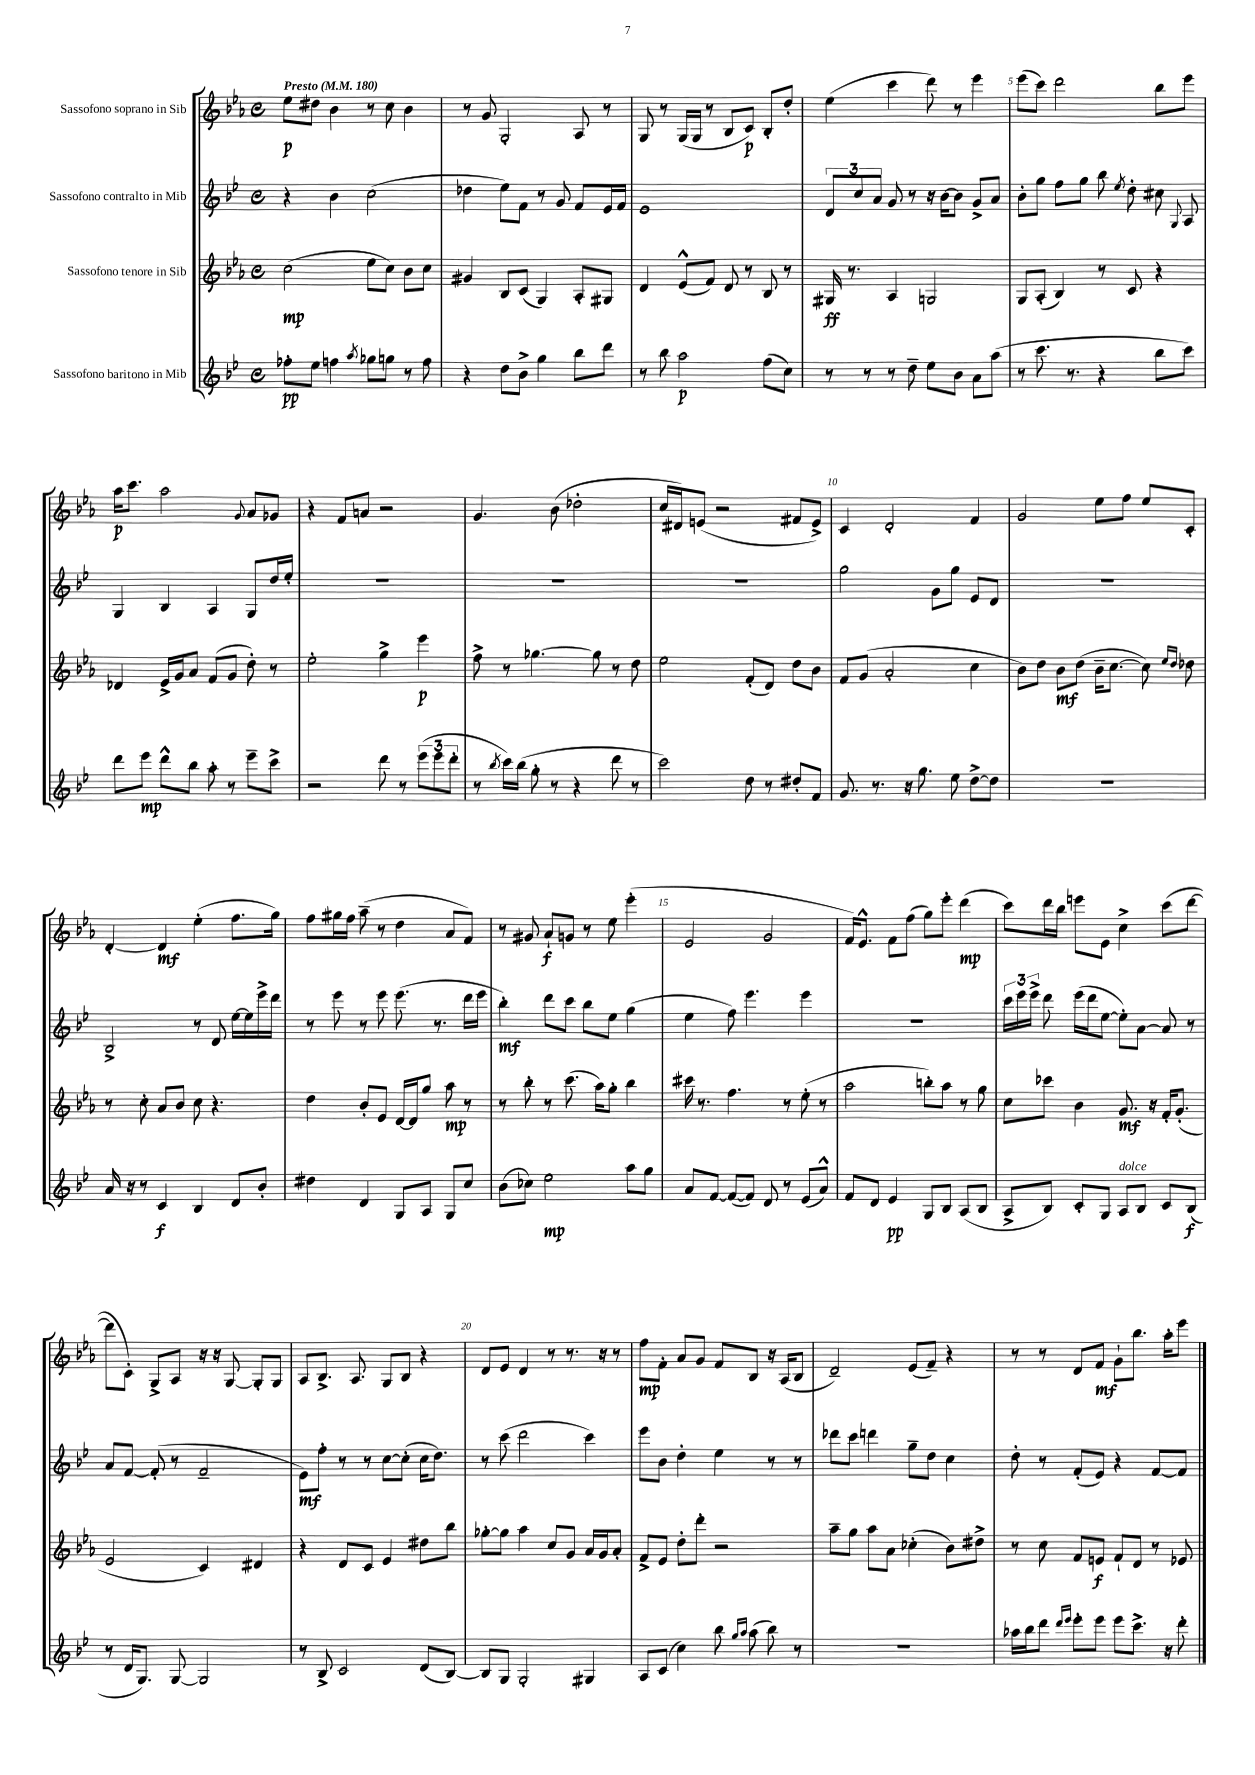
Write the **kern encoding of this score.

**kern	**kern	**kern	**kern
*staff4	*staff3	*staff2	*staff1
*clefG2	*clefG2	*clefG2	*clefG2
*k[b-e-]	*k[b-e-a-]	*k[b-e-]	*k[b-e-a-]
*M4/4	*M4/4	*M4/4	*M4/4
*met(c)	*met(c)	*met(c)	*met(c)
*MM180	*MM180	*MM180	*MM180
8ff-'	(2cc	4r	8ee-
8ee-	.	.	8dd#
4ff	.	4b-	4b-
8qaa	.	.	.
8gg-	8ee-	(2cc	8r
8gg	8cc)	.	8cc
8r	8b-	.	4b-
8ff	8cc	.	.
=	=	=	=
4r	4g#	4dd-	8r
.	.	.	8g
8dd	8B-	8ee-)	2G'
8b-^	(8c	8f	.
4gg	4G)	8r	.
.	.	8g	.
8bb-	8A-'	8f	8A-
8ddd	8G#	16e-	8r
.	.	16f	.
=	=	=	=
8r	4d	1e-	8G
8bb-	.	.	8r
2aa	(8e-^^	.	(16G
.	.	.	16G
.	8f)	.	8r
.	8d	.	8B-
.	8r	.	8c)
(8ff	8B-	.	8B-'
8cc)	8r	.	8dd'
=	=	=	=
8r	16G#	12d	(4ee-
.	8.r	.	.
.	.	12cc	.
8r	.	.	.
.	.	12a	.
8r	4A-	8g	4ccc
8dd~	.	8r	.
8ee-	2G	16r	8ddd)
.	.	[16b-	.
8b-	.	8b-]	8r
8a	.	8g^	4eee-
(8aa	.	8a	.
=	=	=	=
8r	8G	8b-'	(8eee-
8.ccc	(8A-'	8gg	8ccc)
.	4B-)	8ff	2ddd
8.r	.	.	.
.	.	8gg	.
4r	8r	8bb-	.
.	.	8qee-	.
.	8c	8dd'	.
8bb-	4r	8cc#	8bb-
.	.	8qqG	.
8ccc)	.	8A	8eee-
=	=	=	=
8ddd	4d-	4G	16aa-
.	.	.	8.ccc
8eee-	.	.	.
8ddd^^	16e-^	4B-	2aa-
.	16g	.	.
8bb-	8a-	.	.
8aa'	(8f	4A	.
8r	8g	.	.
.	.	.	8qqg
8eee-~	8dd')	8G	8a-
8ccc^	8r	16dd	8g-
.	.	16ee-'	.
=	=	=	=
2r	2ee-'	1r	4r
.	.	.	8f
.	.	.	8a
8ddd	4gg^	.	2r
8r	.	.	.
(12eee-	4eee-	.	.
12eee-	.	.	.
12ddd'	.	.	.
=	=	=	=
8r	8ff^	1r	4.g
8qbb-	.	.	.
16ccc)	8r	.	.
(16bb-	.	.	.
8gg'	[4.gg-	.	.
8r	.	.	(8b-
4r	.	.	2dd-'
.	8gg-]	.	.
8ddd	8r	.	.
8r	8dd	.	.
=	=	=	=
2ccc)	2ee-	1r	16cc
.	.	.	16d#)
.	.	.	(8e
.	.	.	2r
8dd	(8f'	.	.
8r	8d)	.	.
8dd#'	8dd	.	8f#
8f	8b-	.	8e^)
=	=	=	=
8.g	8f	2gg	4c
.	(8g	.	.
8.r	.	.	.
.	2a-'	.	2d'
16r	.	.	.
8.gg	.	.	.
.	.	8g	.
8ee-	.	8gg	.
[8dd^	4cc	8e-	4f
8dd]	.	8d	.
=	=	=	=
1r	8b-)	1r	2g
.	8dd	.	.
.	8b-	.	.
.	(8dd	.	.
.	16b-~	.	8ee-
.	[8.cc	.	.
.	.	.	8ff
.	8cc])	.	8ee-
.	16qqee-	.	.
.	16qqdd	.	.
.	8dd-	.	8c'
=	=	=	=
16a	8r	2B-^	[4d'
16r	.	.	.
8r	8cc'	.	.
4c	8a-	.	4d]
.	8b-	.	.
4B-	8cc	8r	(4ee-'
.	4.r	8d	.
8d	.	[16ee-	8.ff
.	.	16ee-]	.
8b-'	.	16eee-^	.
.	.	16ddd	16gg)
=	=	=	=
4dd#	4dd	8r	8ff
.	.	8eee-	16gg#
.	.	.	16ff
4d	8b-'	8r	(8aa-~
.	8e-	8eee-	8r
8G	[16d	(8.eee-	4dd
.	16d]	.	.
8A	8gg	.	.
.	.	8.r	.
8G	8aa-	.	8a-
8cc	8r	16ddd	8f)
.	.	16eee-	.
=	=	=	=
(8b-	8r	4bb-')	8r
8cc-)	8bb-'	.	8g#
2ee-	8r	8ddd	8a-`
.	(8.ccc	8ccc	8g
.	.	8bb-	8r
.	16aa-)	.	.
.	8gg'	8ee-	8ee-
8aa	4bb-	(4gg	(4eee-'
8gg	.	.	.
=	=	=	=
8a	16ccc#	4ee-	2e-
.	8.r	.	.
[8f	.	.	.
(8f_	4.ff	8ff)	.
8f])	.	4.eee-	.
8d	.	.	2g
8r	8r	.	.
(8e-	(8ee-'	4eee-	.
8a^^)	8r	.	.
=	=	=	=
8f	2aa-	1r	16f)
.	.	.	8.e-^^
8d	.	.	.
4e-	.	.	8f
.	.	.	(8ff
8G	8bb')	.	8gg)
8B-	8aa-	.	8eee-'
(8A	8r	.	(4ddd
8B-	8gg	.	.
=	=	=	=
8A^	8cc	24ccc	8ccc)
.	.	24eee-	.
.	.	24eee-^	.
8B-)	8ccc-	8ddd	16ddd
.	.	.	16bb-
8c'	4b-	(16eee-	8eee
.	.	16ddd	.
8G	.	[8ee-	8e-
8A	8.g	8ee-'])	4cc^
8B-	.	[8a	.
.	16r	.	.
8c	16f'	8a]	(8ccc
.	(8.g'	.	.
(8B-	.	8r	[8ddd
=	=	=	=
8r	2e-	8a	8ddd]
16d	.	[8f	8c')
8.G)	.	.	.
.	.	(8f']	8G^
[8G	.	8r	8A-
2G]	4c)	2f~	16r
.	.	.	16r
.	.	.	[8G
.	4d#	.	8G']
.	.	.	8G
=	=	=	=
8r	4r	8e-)	8A-
8B-^	.	8ff'	8.B-^
2c	8d	8r	.
.	.	.	8.A-
.	8c	8r	.
.	4e-	[8cc	8G
.	.	(8cc']	8B-
(8d	8dd#	16cc	4r
.	.	8.dd)	.
[8B-)	8bb-	.	.
=	=	=	=
8B-]	[8gg-'	8r	8d
8G	8gg-]	(8ccc	8e-
2G'	4aa-	2ddd	4d
.	8cc	.	8r
.	8g	.	8.r
4G#	16a-	4ccc)	.
.	16g	.	16r
.	8a-'	.	8r
=	=	=	=
8A	8f^	8eee-	8ff
(8c	8e-	8b-	8f'
4cc)	8dd'	4dd'	8a-
.	8ddd'	.	8g
8bb-	2r	4ee-	8f
16qqgg	.	.	.
16qqaa	.	.	.
(8aa	.	.	8B-
8bb-)	.	8r	16r
.	.	.	(16A-
8r	.	8r	8B-
=	=	=	=
1r	8aa-~	8ddd-	2d~)
.	8gg	8ccc	.
.	8aa-	4ddd	.
.	8a-	.	.
.	(4cc-'	8gg~	(8e-
.	.	8dd	8f~)
.	8b-)	4cc	4r
.	8dd#^	.	.
=	=	=	=
16aa-	8r	8dd'	8r
16bb-	.	.	.
8ddd	8cc	8r	8r
16qqddd	.	.	.
16qqeee-	.	.	.
8eee-'	8f	(8f'	8d
8eee-	8e	8e-)	8f
8eee-	8f`	4r	8g`
8.ccc^	8d	.	8.bb-
.	8r	[8f	.
16r	.	.	16aa-'
8ddd'	8e-	8f]	8eee-
==	==	==	==
*-	*-	*-	*-
